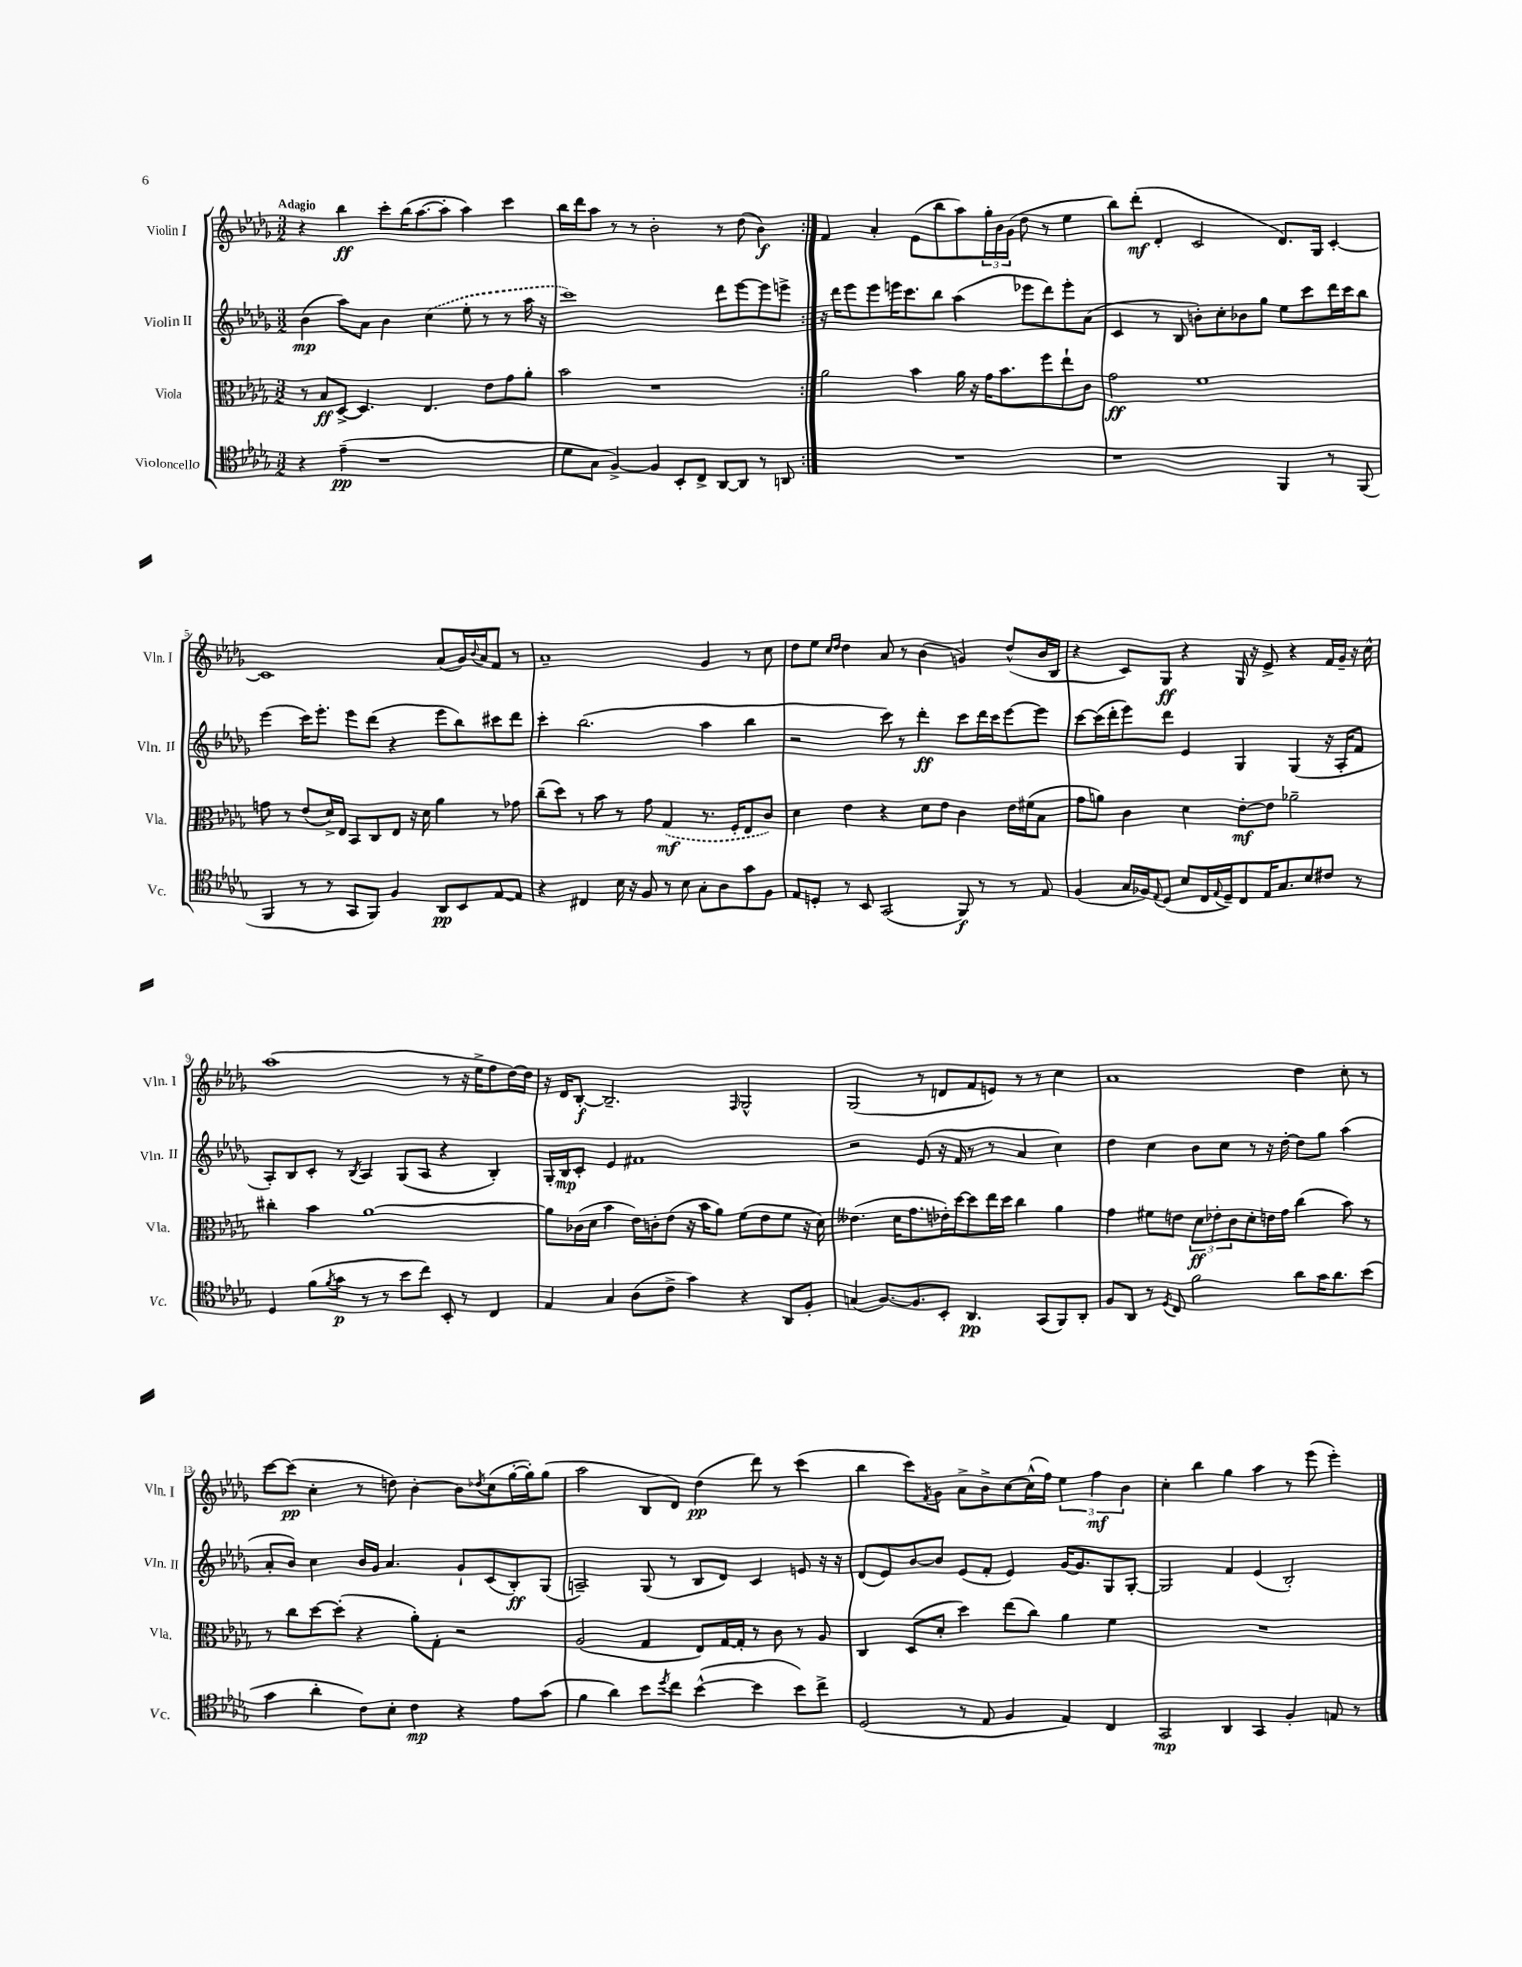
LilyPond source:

<<
\new StaffGroup <<
\new Staff = "s0" \with { instrumentName = "Violin I" shortInstrumentName = "Vln. I" } {
    \clef treble \key des \major \numericTimeSignature \time 3/2 \tempo "Adagio"
    \repeat volta 2 { r4 bes''4\ff c'''8-. bes''16( aes''8.~ aes''8-. aes''4) c'''4 |
    bes''16 des'''16 aes''8 r8 r8 bes'2-. r8 des''8( bes'4\f) | }
    f'4 aes'4-. ees'8( bes''8 aes''8) \tuplet 3/2 { ges''16-. bes'16 ges'16( } des''8 r8 ees''4 |
    bes''8) des'''8-.\mf( des'4-. c'2 des'8.) ges16 c'4~-. |
    c'1 aes'8( ges'16) \appoggiatura { bes'8 } aes'16 f'8 r8 |
    aes'1-- ges'4 r8 c''8 |
    des''8 ees''8 \grace { c''16 des''16 } des''4 aes'8 r8 bes'4( g'4) des''8-^( bes'16 bes16 |
    r4 c'8) ges8\ff r4 ges16 r16 ees'8-> r4 f'16 ges'16-- r16 c''16-^ |
    aes''1( r8 r16 ees''16-> f''8 des''16~) des''16 |
    r16 des'16 bes8~-.\f bes2.-- \grace { f16 } ges2-^ |
    ges2( r8 d'8 f'8 e'8) r8 r8 c''4 |
    aes'1 des''4 c''8-. r8 |
    c'''8~ c'''8\pp( c''4-. r8 d''8) bes'4~-. bes'8 \acciaccatura { des''8 } c''8( ges''16~-. ges''16-.) ges''8( |
    aes''2 bes8 des'8) des''4\pp( des'''8) r8 c'''4( |
    bes''4 c'''8) \acciaccatura { f'8 } ges'8 aes'8-> bes'8-> c''8~ c''16-^( f''16) \tuplet 3/2 { ees''4 f''4\mf bes'4 } |
    c''4-. bes''4 ges''4 aes''4 r8 ees'''8( ees'''4-.) \bar "|." |
}
\new Staff = "s1" \with { instrumentName = "Violin II" shortInstrumentName = "Vln. II" } {
    \clef treble \key des \major \numericTimeSignature \time 3/2
    \repeat volta 2 { bes'4\mp( aes''8) aes'8 bes'4 \once \slurDashed c''4( ees''8-. r8 r8 aes''16 r16 |
    c'''1) des'''8 ees'''8~ ees'''8 e'''8-> | }
    r16 des'''16 ees'''8 ees'''8 e'''16 c'''8. bes''8 aes''4( ees'''8 des'''8) ees'''8-. aes'8( |
    c'4 r8 bes8 b'8-.) c''8-. bes'8 ges''8 ees''8 c'''8 des'''16 c'''16 bes''8 |
    ees'''4( c'''16) ees'''8.-. ees'''8 des'''8( r4 ees'''8 bes''8) cis'''8 des'''8 |
    c'''4-. bes''2.( aes''4 bes''4 |
    r2 c'''8) r8 des'''4-.\ff c'''8 des'''16 c'''16 ees'''8~ ees'''8 |
    c'''8~ c'''16( des'''16-. ees'''8) des'''8 ees'4 ges4 ges4( r16 aes16-. f'8 |
    aes8-.) bes8 c'8-. r8 \acciaccatura { bes8 } aes4 ges8( aes8 r4 bes4-.) |
    ges16-. bes16\mp c'8-. ees'4 fis'1 |
    r2 ees'8( r16 f'16 r8 r8 aes'4 c''4) |
    des''4 c''4 bes'8 c''8 r8 r16 des''16~-. des''8 ges''8 aes''4( |
    aes'8-. bes'8) c''4 bes'16 ges'16 aes'4. ges'8-! c'8( bes8-.\ff) ges8( |
    a2--) ges8( r8 bes8 des'8) c'4 e'8 r16 r16 |
    des'8( ees'8) bes'8~ bes'8 ees'8( f'8-. ees'4) ges'16~ ges'8. ges8 ges8~-. |
    ges2 f'4 ees'4( bes2-.) \bar "|." |
}
\new Staff = "s2" \with { instrumentName = "Viola" shortInstrumentName = "Vla." } {
    \clef alto \key des \major \numericTimeSignature \time 3/2
    \repeat volta 2 { r8 bes8\ff des8~-> des4. ees4. ees'8 ges'8 aes'8-. |
    bes'2 r1 | }
    aes'2 bes'4 aes'16 r16 ges'16 bes'8. f''8 ees''8-! c'8 |
    ges'2\ff f'1 |
    g'8 r8 ees'8( des'16->) ees16 bes,8 c8 ees8 r16 des'16 aes'4 r8 ges'8 |
    c''8--( des''8) r8 bes'8 r8 ges'8 \once \slurDashed ges4\mf( r8. f16-. ees8 c'8) |
    des'4 ees'4 r4 des'8 ees'8 c'4 ees'16 fis'16( bes8 |
    ges'8 a'8) c'4 des'4 ees'8~-.\mf ees'8 aes'2-- |
    cis''4-. bes'4 aes'1~ |
    aes'8 ces'16( des'16 bes'4 ees'16) c'16-. ees'8( r16 bes'16 aes'8) f'8( ees'8 f'8 r16 des'16) |
    eeses'4.( des'16 ges'8. ees'16-.) des''16~ des''8 ees''16 des''16 c''4 aes'4 |
    ges'4 fis'8 e'8 \tuplet 3/2 { des'8\ff ees'8-. c'8 } des'8-. e'16 ges'16 c''4( bes'8) r8 |
    r8 c''8 des''8~ des''8-.( r4 aes'8-.) ges8-. r2 |
    aes2( ges4 ees8) ges16~ ges16-. r8 c'8 r8 aes8 |
    c4 des8( des'8-. des''4) ees''8( c''8) aes'4 f'4 |
    R1. \bar "|." |
}
\new Staff = "s3" \with { instrumentName = "Violoncello" shortInstrumentName = "Vc." } {
    \clef tenor \key des \major \numericTimeSignature \time 3/2
    \repeat volta 2 { r4 ees'4--\pp( r1 |
    des'8 ges8 f4~->) f4 bes,8-. c8-> aes,8~ aes,8 r8 a,8 | }
    R1. |
    r1 f,4 r8 f,8( |
    f,4 r8 r8 ges,8 f,8) f4 aes,8\pp bes,8 ees8~ ees8 |
    r4 cis4 bes16 r16 f8 r8 bes8 ges8-. aes8 ges'8 f8 |
    ees8 d8-. r8 bes,8 ges,2( f,8\f) r8 r8 ees8 |
    f4( ges16 fes16) \appoggiatura { ees8 } des8( bes8 c16 \appoggiatura { ees8 } des16--) c8 ees16 ges8. bes8 cis'8 r8 |
    des4 f'8( \acciaccatura { f'8 } ges'8\p r8 r8 bes'8 c''8) bes,8-. r8 c4 |
    ees4 ges4 aes8( c'8-> ges'4) r4 aes,8 f8-. |
    g4( f8.~) f8. bes,8-. aes,4.\pp ges,8( f,8) aes,8-. |
    f8 aes,8 r8 \acciaccatura { des8 } c8 f'2 aes'8 ges'16 aes'8. bes'8( |
    ges'4 aes'4-. c'8) bes8-. c'4\mp r4 ees'8 ges'8( |
    f'4 aes'4) bes'8 \acciaccatura { des''8 } c''8 bes'4~-^( bes'4 bes'8) c''8-> |
    des2( r8 ees8 f4 ees4) c4 |
    ges,2\mp aes,4 ges,4 f4-. e8 r8 \bar "|." |
}
>>
>>
